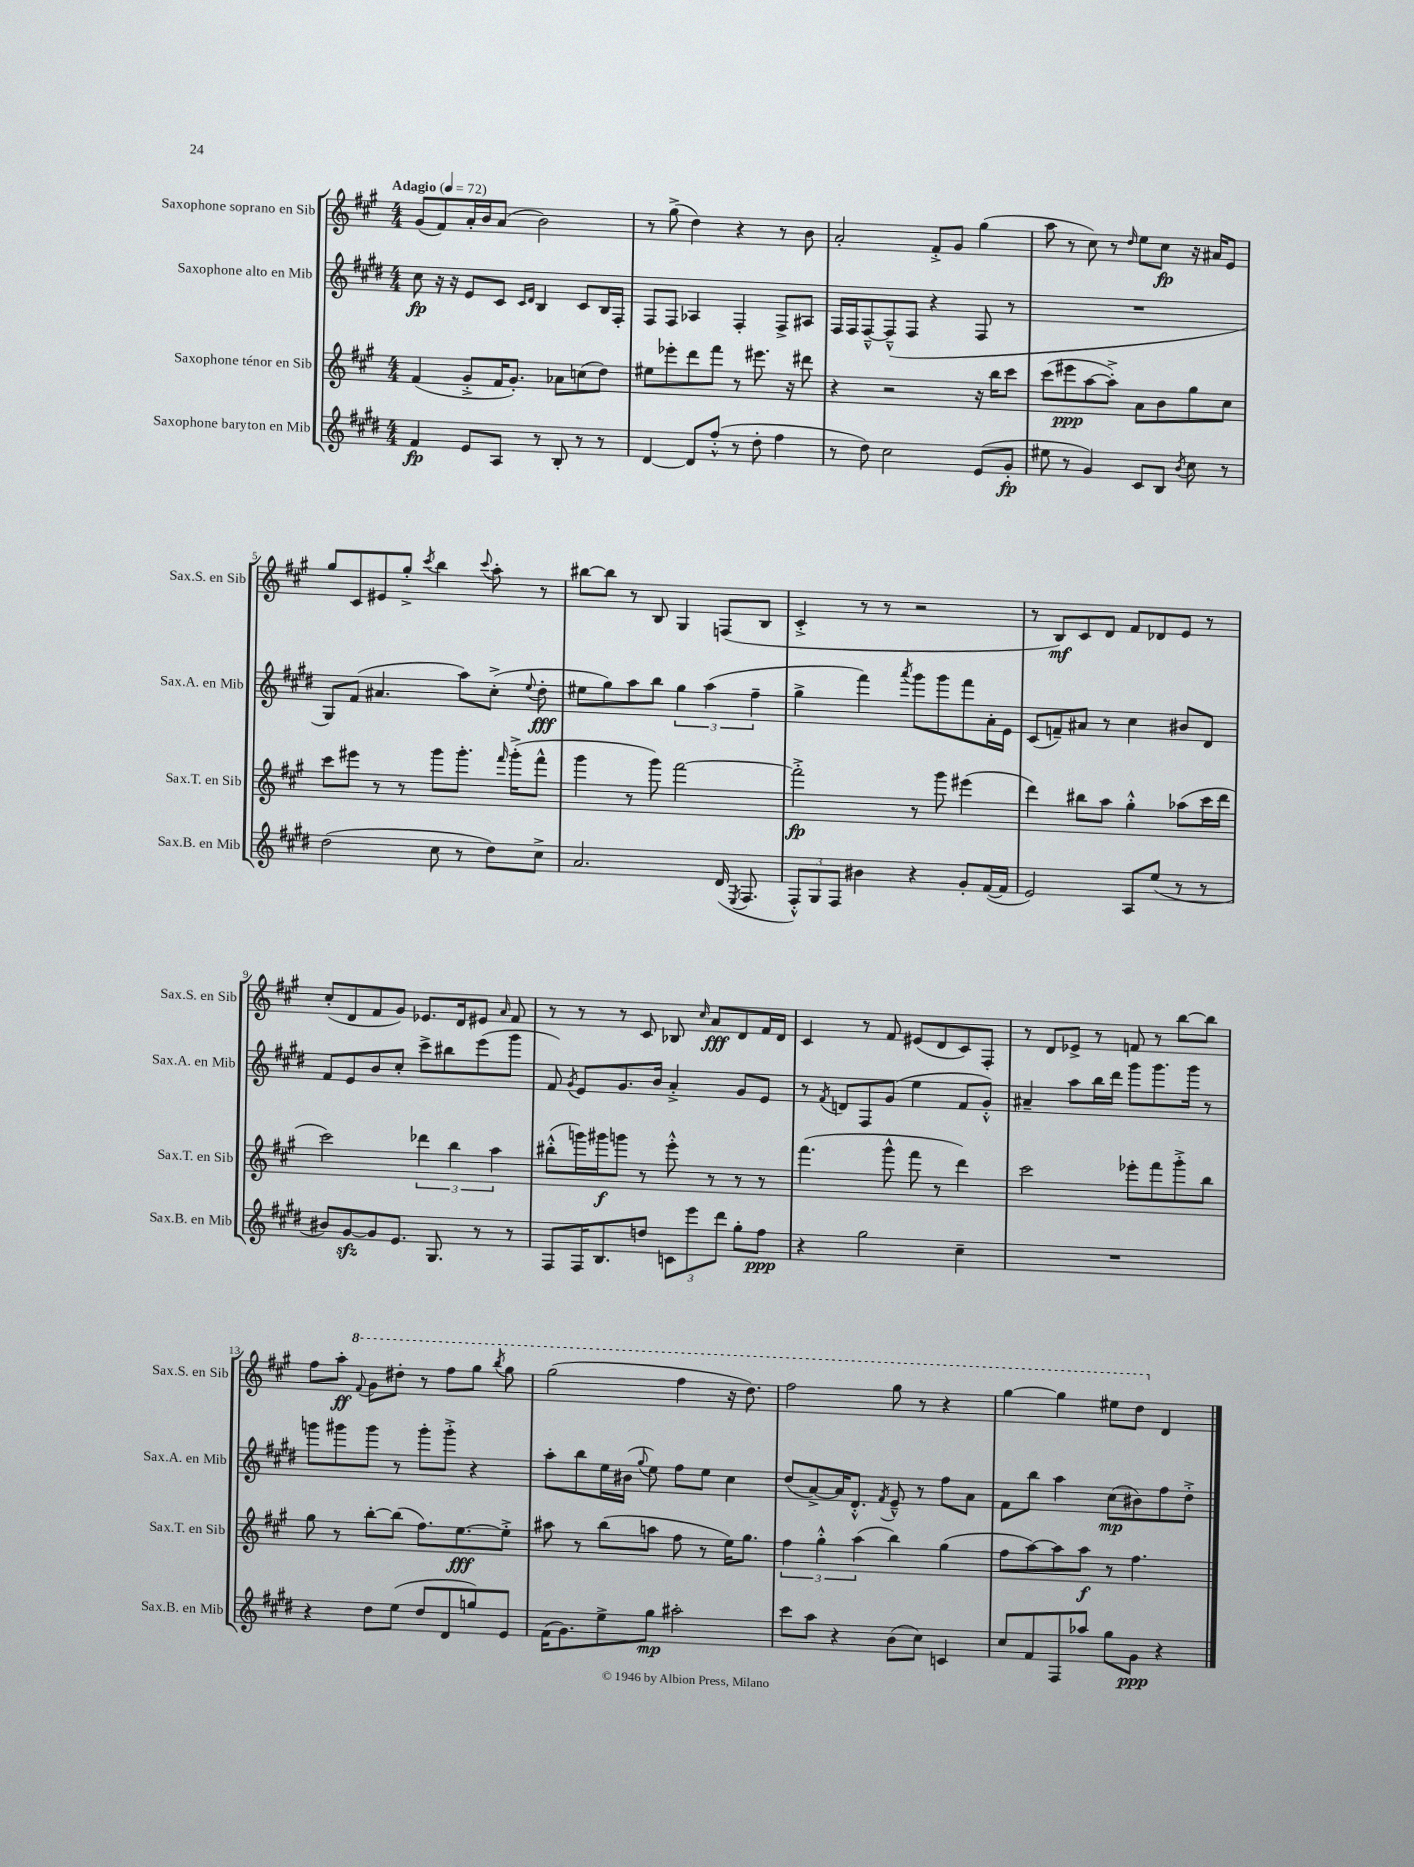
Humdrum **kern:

**kern	**kern	**kern	**kern
*staff4	*staff3	*staff2	*staff1
*clefG2	*clefG2	*clefG2	*clefG2
*k[f#c#g#d#]	*k[f#c#g#]	*k[f#c#g#d#]	*k[f#c#g#]
*M4/4	*M4/4	*M4/4	*M4/4
*MM72	*MM72	*MM72	*MM72
4f#	(4f#	8cc#	(8g#
.	.	16r	8f#)
.	.	16r	.
8e	8g#'^	8e	16a'
.	.	.	16b
8A	16f#	8c#	(8a
.	8.g#')	.	.
.	.	16qqc#	.
.	.	16qqd#	.
8r	.	4B	2b)
8B'	8a-	.	.
8r	(8cc	8c#	.
8r	8dd)	16B	.
.	.	16F#'	.
=	=	=	=
[4d#	8ee#	8F#	8r
.	8eee-'	8F#	(8gg#^
8d#]	8ddd	4A-	4dd)
(8ff#'^^	8fff#	.	.
8r	8r	4F#'	4r
8dd#'	8.eee#	.	.
4ff#	.	8F#^	8r
.	16r	.	.
.	8ddd#	8A#	8b
=	=	=	=
8r	4r	16F#	2a'
.	.	16F#	.
8dd#)	.	[8F#~^^	.
2cc#	2r	(8F#~^^]	.
.	.	8F#	.
.	.	4r	8f#'^
.	.	.	8g#
(8e	16r	8F#	(4gg#
.	16bb	.	.
8g#'	8ccc#	8r	.
=	=	=	=
8ee#	(8ccc#	1r	8aa
8r	8eee#	.	8r
4g#)	[8aa	.	8cc#)
.	8aa'^])	.	8r
.	.	.	16qqdd
8c#	8a	.	8ee
8B	8b	.	8cc#
8qb	.	.	.
8cc#	8gg#	.	16r
.	.	.	16a#
8r	8cc#	.	8e
=	=	=	=
(2dd#	8ccc#	8G#)	8gg#
.	8eee#	(8f#	8c#
.	8r	4.a#	8e#
.	8r	.	8gg#'^
.	.	.	8qccc#
8cc#	8ggg#	.	4bb
8r	8.ggg#'	8aa)	.
.	.	.	8qqccc#
8dd#)	.	(8cc#'^	8aa'
.	16qqfff#	.	.
.	(16ggg#'^	.	.
.	.	8qqee	.
8cc#^	8fff#^^	8dd#'	8r
=	=	=	=
2.a	4ggg#	8ee#	[8bb#
.	.	8gg#)	8bb#]
.	8r	8aa	8r
.	8ggg#)	8bb	8B
.	[2fff#	6gg#	4G#
.	.	(6aa	.
(16d#	.	.	(8F
8qE	.	.	.
8.F#	.	.	.
.	.	6ff#~	.
.	.	.	8B
=	=	=	=
12F#'^^)	2fff#'^]	4gg#^	4c#'^
12G#	.	.	.
12F#	.	.	.
4b#	.	4fff#)	8r
.	.	.	8r
.	.	8qaaa	.
4r	8r	8ggg#	2r
.	8ggg#	8ggg#	.
8g#'	(4eee#	8fff#	.
([16f#	.	16a'	.
16f#]	.	16e	.
=	=	=	=
2e)	4ddd)	(8c#	8r
.	.	8f~)	8B)
.	8bb#	8a#	8c#
.	8aa	8r	8d
8A	4gg#'^^	4cc#	8f#
(8ee	.	.	8d-
8r	(8aa-	8b#	8e
8r	16ccc#	8d#	8r
.	16ddd	.	.
=	=	=	=
8b#)	2ccc#)	8f#	(8cc#'
[8g#	.	8e	8d
8g#]	.	8b	8f#
8.e	.	8cc#'	8g#)
.	6ddd-	8ccc#^	8.e-
8.G#	.	.	.
.	.	8bb#	.
.	6bb	.	.
.	.	.	16d
8r	.	(8eee	8e#
.	6aa	.	.
.	.	.	16qqa
8r	.	8ggg#	8f#
=	=	=	=
8F#	(8bb#'^^	8f#)	8r
.	.	8qg#	.
16F#	16ggg)	8e	8r
8.B	16ggg#	.	.
.	8ggg	8.g#	8r
8dd	8r	.	8c#
.	.	16b	.
12c	8eee'^^	4a'^	8B-
12eee	.	.	.
.	.	.	16qqcc#
.	8r	.	8a
12ddd#	.	.	.
8gg#'	8r	8g#	8d
8ff#	8r	8e	16f#
.	.	.	16d
=	=	=	=
4r	(4.fff#	8r	4c#
.	.	8qf#	.
.	.	8d	.
2gg#	.	8F#	8r
.	8ggg#^^	(8g#	8f#
.	8fff#	4ee	(8e#
.	8r	.	8d
4cc#~	4ddd)	8f#	8c#)
.	.	8g#'^^)	8F#'
=	=	=	=
1r	2ccc#	4a#~	8r
.	.	.	8d
.	.	8aa	8e-^
.	.	16bb	8r
.	.	16ddd#	.
.	8eee-'	8ggg#	8f
.	8fff#	8.ggg#	8r
.	8ggg#'^	.	[8bb
.	.	16ggg#	.
.	8bb	8r	8bb]
=	=	=	=
4r	8gg#	8ggg	8ff#
.	8r	8ggg#	8aa'
.	.	.	8qqff#
8dd#	[8bb'	8ggg#	8gg#
(8ee	(8bb]	8r	8ddd#'
8dd#	8.ff#)	8ggg#'	8r
8d#	.	8ggg#'^	8fff#
.	[8.ee	.	.
8gg)	.	4r	8ggg#
.	.	.	8qbbb
8e	8ee'^]	.	8ggg#
=	=	=	=
(16f#	8aa#	8aa'	(2ggg#
8.g#)	.	.	.
.	8r	8bb	.
8ee^	(8bb	16ee	.
.	.	(16b#	.
.	.	8qqgg#	.
8gg#	8aa	8ee)	.
2aa#'	8ff#	8ff#	4fff#
.	8r	8ee	.
.	16ee)	4cc#	16r
.	8.gg#	.	8.ddd)
=	=	=	=
8ccc#	6ff#	(8dd#	2fff#
8aa	.	[8a^)	.
.	6gg#'^^	.	.
4r	.	16a]	.
.	.	8.d#'^^	.
.	(6aa	.	.
.	.	8qf#	.
(8b	4bb)	8e~^^	8ggg#
8cc#)	.	8r	8r
4c	(4gg#	8ff#	4r
.	.	8a	.
=	=	=	=
8cc#	8ff#	8f#	[4ggg#
8f#	[8aa)	8bb	.
8F#	8aa]	4aa	4ggg#]
8aa-	8aa	.	.
8gg#	8r	(8cc#	8eee#
8g#	4.ff#	8b#)	8ddd
4r	.	8ff#	4d
.	.	8dd#'^	.
==	==	==	==
*-	*-	*-	*-
